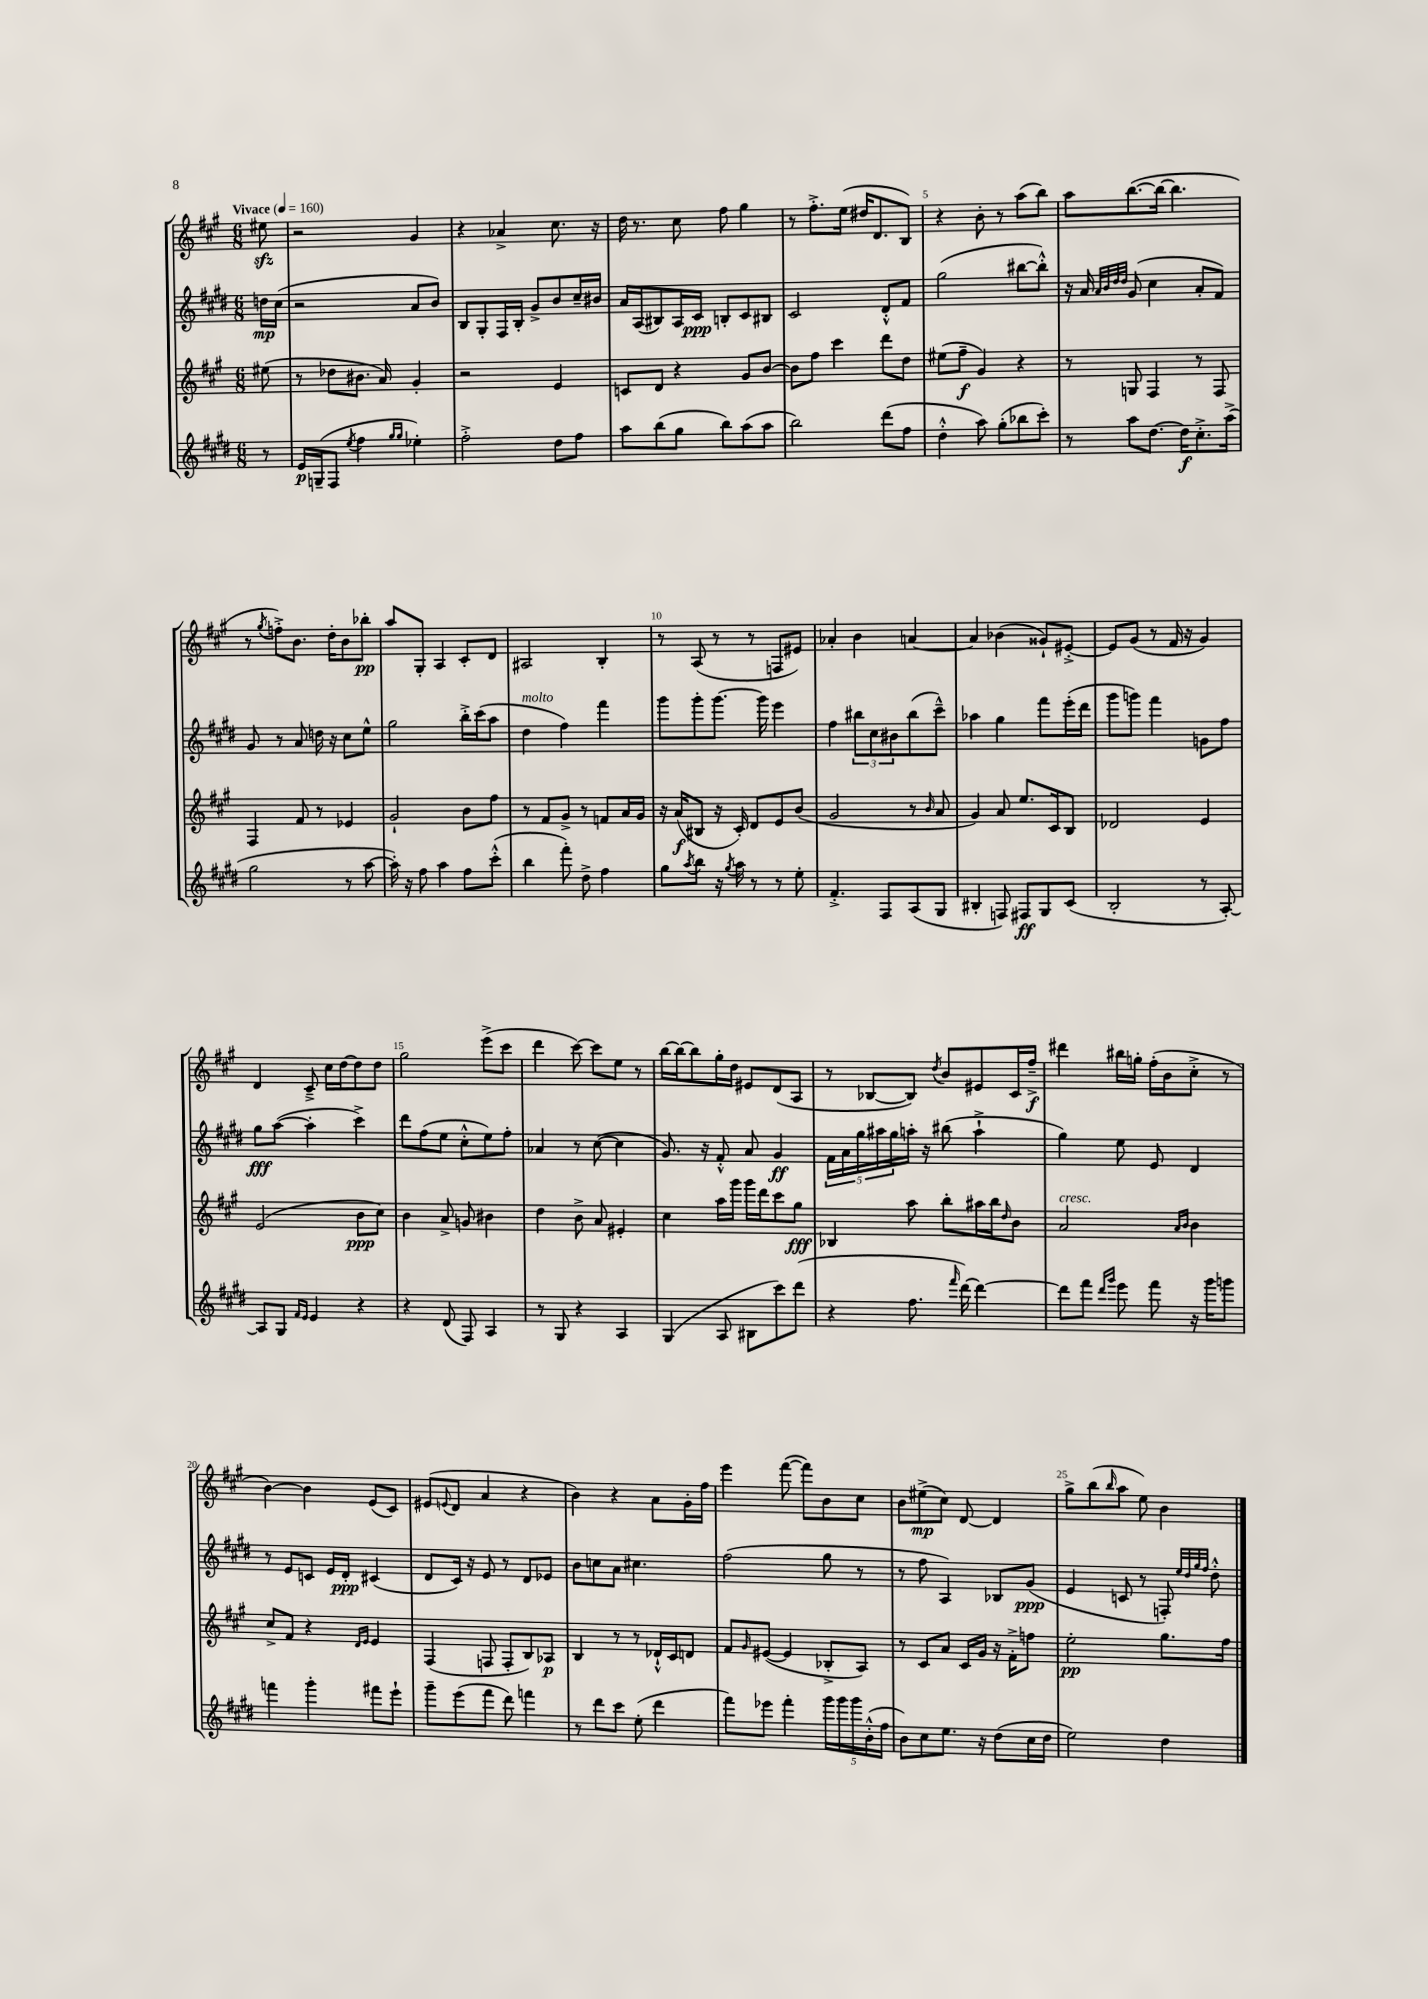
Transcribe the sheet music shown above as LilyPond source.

<<
\new StaffGroup <<
\new Staff = "s0" {
    \clef treble \key a \major \numericTimeSignature \time 6/8 \partial 8 \tempo "Vivace" 4 = 160
    eis''8\sfz |
    r2 gis'4 |
    r4 aes'4-> cis''8. r16 |
    d''16 r8. cis''8 fis''8 gis''4 |
    r8 fis''8.-.-> e''16( dis''16 d'8. b8) |
    r4 b'8-. r8 a''8( b''8) |
    a''8 b''8.~( b''16~ b''4. |
    r8 \acciaccatura { gis''8 } f''8-.->) b'8. d''16-. b'8 bes''8-.\pp |
    a''8 gis8-. a4 cis'8-. d'8 |
    ais2 b4-. |
    r8 a8( r8 r8 f8 eis'8) |
    aes'4-. b'4 a'4~ |
    a'4 bes'4( gisis'8-!) eis'8~-.-> |
    eis'8 gis'8( r8 fis'16 r16 gis'4) |
    d'4 cis'8---> cis''16 d''16~ d''8 d''8 |
    gis''2 e'''8->( cis'''8 |
    d'''4 cis'''8~) cis'''8 e''8 r8 |
    b''16~ b''16~ b''8 gis''16-. d''16 eis'8 d'8( a8 |
    r8 bes8~ bes8) \acciaccatura { d''8 } b'8 eis'8 cis'16 fis''16--->\f |
    dis'''4 bis''16 g''16-. fis''16-.( b'16 cis''8-.-> r8 |
    b'4~) b'4 e'8( cis'8) |
    eis'8( \appoggiatura { e'8 } d'8 a'4 r4 |
    b'4) r4 a'8 gis'16-. fis''16 |
    e'''4 fis'''8~( fis'''8) b'8 cis''8 |
    b'8 eis''8->\mp( cis''8) d'8~ d'4 |
    gis''8-> b''8( \grace { b''16 } a''8 e''8) b'4 \bar "|." |
}
\new Staff = "s1" {
    \clef treble \key e \major \numericTimeSignature \time 6/8 \partial 8
    d''16\mp cis''16( |
    r2 a'8 b'8) |
    b8 gis8-. fis16 b16-. gis'8-> b'8 cis''16-- bis'16 |
    a'16 a16( bis8) a16 cis'16\ppp b8-. cis'8 bis8 |
    cis'2 dis'8-.-^ fis'8 |
    gis''2( bis''8~ bis''8-.-^) |
    r16 a'16 \grace { a'32 b'32 dis''32 dis''32 } gis'8( cis''4 a'8-. fis'8) |
    gis'8 r8 a'8 d''16 r16 cis''8 e''8-^ |
    gis''2 b''16-.-> cis'''16( a''8 |
    dis''4^\markup { \italic "molto" } fis''4) fis'''4 |
    gis'''8 gis'''8-. gis'''8.~ gis'''16 e'''4 |
    fis''4 \tuplet 3/2 { bis''8 cis''8 bis'8 } bis''8( cis'''8---^) |
    aes''4 gis''4 fis'''8 e'''16-.( dis'''16 |
    gis'''8 g'''8) fis'''4 g'8 fis''8 |
    gis''8\fff a''8~( a''4-. cis'''4->) |
    dis'''8 fis''8( e''8 cis''8-.-^ e''8) fis''8-. |
    aes'4 r8 cis''8~( cis''4 |
    gis'8.) r16 fis'8-.-^ a'8 gis'4\ff |
    \tuplet 5/4 { fis'16 a'16 gis''16 ais''16 gis''16 } a''16-. r16 bis''8( a''4-!-> |
    gis''4) e''8 e'8 dis'4 |
    r8 e'8 c'8 e'16 dis'16-.\ppp cis'4( |
    dis'8 cis'16) r16 e'8 r8 dis'8 ees'8 |
    b'8 c''8 a'8 cis''4. |
    fis''2( gis''8 r8 |
    r8 fis''8 a4) bes8 gis'8\ppp( |
    e'4 c'8 r8 f8-.) \grace { e''32 dis''32 gis''32 fis''32 } dis''8-.-^ \bar "|." |
}
\new Staff = "s2" {
    \clef treble \key a \major \numericTimeSignature \time 6/8 \partial 8
    eis''8( |
    r8 des''8 bis'8. a'16) gis'4-. |
    r2 e'4 |
    c'8 d'8 r4 gis'8 b'8~ |
    b'8 fis''8 cis'''4 d'''8 d''8 |
    eis''8( fis''8--\f gis'4) r4 |
    r8 g8 fis4 r8 fis8 |
    fis4 fis'8 r8 ees'4 |
    gis'2-! b'8 fis''8 |
    r8 fis'8 gis'8-> r8 f'8 a'16 gis'16 |
    r16 a'16\f( bis8 r16 cis'16-.) d'8 e'8 b'8( |
    gis'2 r8 \grace { b'16 } a'8 |
    gis'4) a'8 e''8. cis'16 b8 |
    des'2 e'4 |
    e'2( b'8\ppp cis''8) |
    b'4 a'8-> g'8 bis'4 |
    d''4 b'8-> a'8 eis'4-. |
    cis''4 a''16 gis'''16 gis'''16 d'''16 cis'''8 gis''8\fff |
    bes4 a''8 b''8-. ais''16 b''16 \grace { d''16 } b'8 |
    a'2^\markup { \italic "cresc." } \grace { a'16 b'16 } b'4 |
    cis''8-> fis'8 r4 \grace { d'16 e'16 } e'4 |
    fis4( f8 f8-. b8) aes8\p |
    b4 r8 r8 des'16-!-^ cis'16 d'8 |
    fis'8 \grace { gis'16 } eis'8~( eis'4 bes8-.-> a8) |
    r8 cis'8 a'8 cis'16 gis'16 r16 fis'16-.-> f''8 |
    e''2-.\pp gis''8. fis''16 \bar "|." |
}
\new Staff = "s3" {
    \clef treble \key e \major \numericTimeSignature \time 6/8 \partial 8
    r8 |
    e'16\p g16--( fis8 \acciaccatura { e''8 } fis''4 \grace { gis''16 gis''16 } ees''4-.) |
    fis''2-.-> dis''8 fis''8 |
    a''8 b''8( gis''8 b''8) a''8( a''8 |
    b''2) dis'''8( fis''8 |
    dis''4-.-^ a''8) gis''8-.( bes''8 cis'''8-.) |
    r8 a''8 dis''8.~ dis''16\f cis''8.-.-> a''16->( |
    gis''2 r8 a''8~ |
    a''16-.) r16 fis''8 a''4 fis''8 cis'''8-.-^( |
    b''4 fis'''8-.) dis''8-> fis''4 |
    gis''8 \acciaccatura { a''8 } b''8 r16 \acciaccatura { gis''8 } a''16 r8 r8 e''8-. |
    fis'4.-.-> fis8 a8( gis8 |
    bis4-. f8) fis8\ff gis8 cis'8( |
    b2-. r8 a8~-.) |
    a8 gis8 \grace { fis'16 e'16 } e'4 r4 |
    r4 dis'8( fis8) a4 |
    r8 gis8 r4 a4 |
    gis4( a8 bis8 cis'''8) dis'''8( |
    r4 fis''8. \grace { fis'''16 } dis'''16~) dis'''4~ |
    dis'''8 fis'''8 \grace { dis'''16 gis'''16 } e'''8 fis'''8 r16 gis'''16 g'''8 |
    f'''4 gis'''4-. fis'''8 e'''8-! |
    gis'''8-- e'''8( fis'''8 dis'''8) f'''4 |
    r8 dis'''8 cis'''8 e''8-.( dis'''4 |
    fis'''8) ees'''8 fis'''4-. \tuplet 5/4 { gis'''16 gis'''16 gis'''16 b'16-.-^( fis''16 } |
    b'8) cis''8 e''8. r16 dis''8( cis''16 dis''16 |
    e''2) dis''4 \bar "|." |
}
>>
>>
\layout { \context { \Score \override BarNumber.break-visibility = ##(#f #t #t) barNumberVisibility = #(every-nth-bar-number-visible 5) } }
